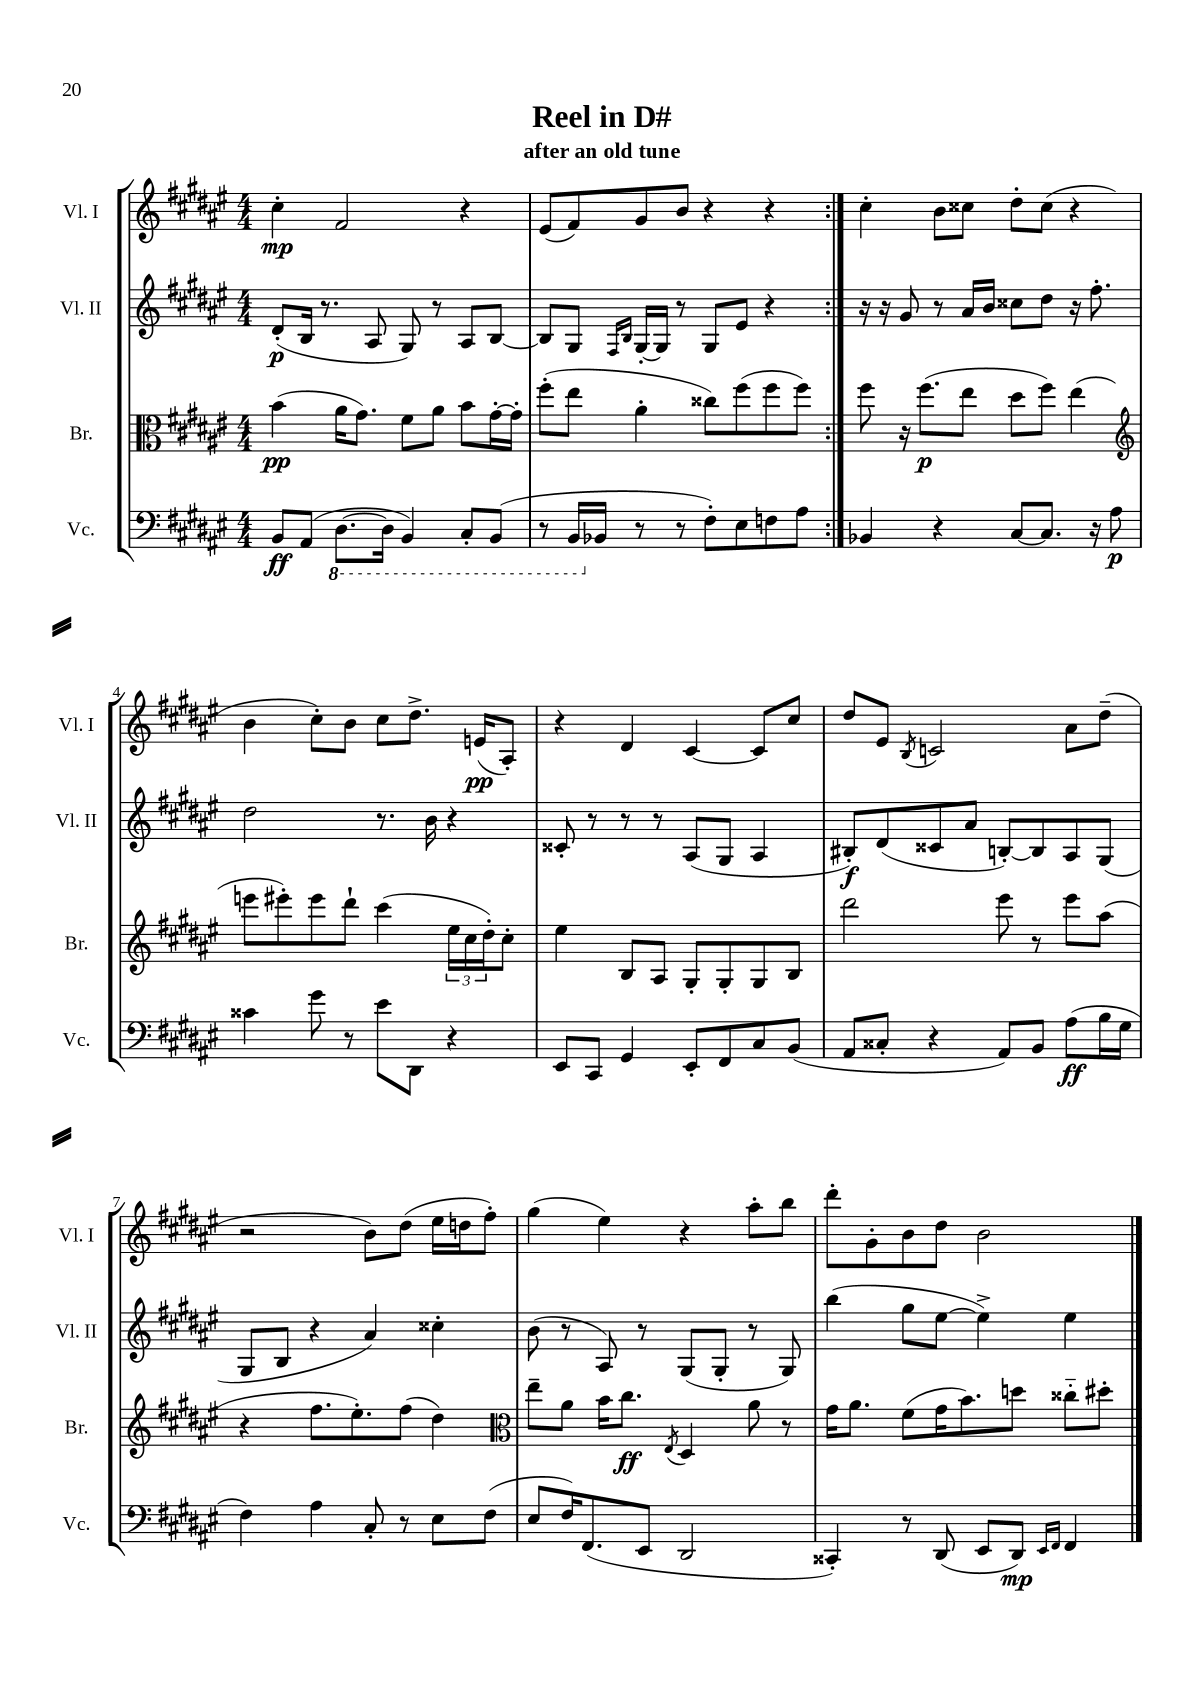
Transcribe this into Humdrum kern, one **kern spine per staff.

**kern	**kern	**kern	**kern
*staff4	*staff3	*staff2	*staff1
*clefF4	*clefC3	*clefG2	*clefG2
*k[f#c#g#d#a#e#]	*k[f#c#g#d#a#e#]	*k[f#c#g#d#a#e#]	*k[f#c#g#d#a#e#]
*M4/4	*M4/4	*M4/4	*M4/4
8BB	(4b	(8d#'	4cc#'
(8AA#	.	16B	.
.	.	8.r	.
[8.DD#	16a#	.	2f#
.	8.g#)	.	.
.	.	8A#	.
16DD#]	.	.	.
4BBB)	8f#	8G#)	.
.	8a#	8r	.
8CC#'	8b	8A#	4r
(8BBB	[16g#'	[8B	.
.	16g#']	.	.
=	=	=	=
8r	(8ff#'	8B]	(8e#
16BBB	8ee#	8G#	8f#)
16BB-	.	.	.
.	.	16qqF#	.
.	.	16qqB	.
8r	4a#'	[16G#'	8g#
.	.	16G#]	.
8r	.	8r	8b
8F#')	8cc##)	8G#	4r
8E#	(8ff#	8e#	.
8F	8ff#	4r	4r
8A#	8ff#)	.	.
=:|!	=:|!	=:|!	=:|!
4BB-	8ff#	16r	4cc#'
.	.	16r	.
.	16r	8g#	.
.	(8.ff#	.	.
4r	.	8r	8b
.	8ee#	16a#	8cc##
.	.	16b	.
[8C#	8dd#	8cc##	8dd#'
8.C#]	8ff#)	8dd#	(8cc##
.	(4ee#	16r	4r
16r	.	8.ff#'	.
8A#	.	.	.
=	=	=	=
*	*clefG2	*	*
4c##	8eee	2dd#	4b
.	8eee#')	.	.
8g#	8eee#	.	8cc#')
8r	8ddd#`	.	8b
8e#	(4ccc#	8.r	8cc#
8DD#	.	.	8.dd#^
.	.	16b	.
4r	24ee#	4r	.
.	24cc#	.	.
.	.	.	(16e
.	24dd#')	.	.
.	8cc#'	.	8A#')
=	=	=	=
8EE#	4ee#	8c##'	4r
8CC#	.	8r	.
4GG#	8B	8r	4d#
.	8A#	8r	.
8EE#'	8G#'	(8A#	[4c#
8FF#	8G#'	8G#	.
8C#	8G#	4A#	8c#]
(8BB	8B	.	8cc#
=	=	=	=
8AA#	2ddd#	8B#')	8dd#
8C##'	.	(8d#	8e#
.	.	.	8qB
4r	.	8c##	2c
.	.	8a#	.
8AA#)	8eee#	[8B')	.
8BB	8r	8B]	.
(8A#	8eee#	8A#	8a#
16B	(8aa#	(8G#	(8dd#~
16G#	.	.	.
=	=	=	=
4F#)	4r	8G#	2r
.	.	8B	.
4A#	8.ff#	4r	.
.	8.ee#')	.	.
8C#'	.	4a#)	8b)
8r	(8ff#	.	(8dd#
8E#	4dd#)	4cc##'	16ee#
.	.	.	16dd
(8F#	.	.	8ff#')
=	=	=	=
*	*clefC3	*	*
8E#	8ee#~	(8b	(4gg#
16F#)	8a#	8r	.
(8.FF#	.	.	.
.	16b	8A#)	4ee#)
.	8.cc#	.	.
8EE#	.	8r	.
.	8qE#	.	.
2DD#	4D#	(8G#	4r
.	.	8G#'	.
.	8a#	8r	8aa#'
.	8r	8G#)	8bb
=	=	=	=
4CC##')	16g#	(4bb	8ddd#'
.	8.a#	.	.
.	.	.	8g#'
8r	(8f#	8gg#	8b
(8DD#	16g#	[8ee#	8dd#
.	8.b)	.	.
8EE#	.	4ee#^])	2b
8DD#)	8dd	.	.
16qqEE#	.	.	.
16qqFF#	.	.	.
4FF#	8cc##'~	4ee#	.
.	8dd#'	.	.
==	==	==	==
*-	*-	*-	*-
